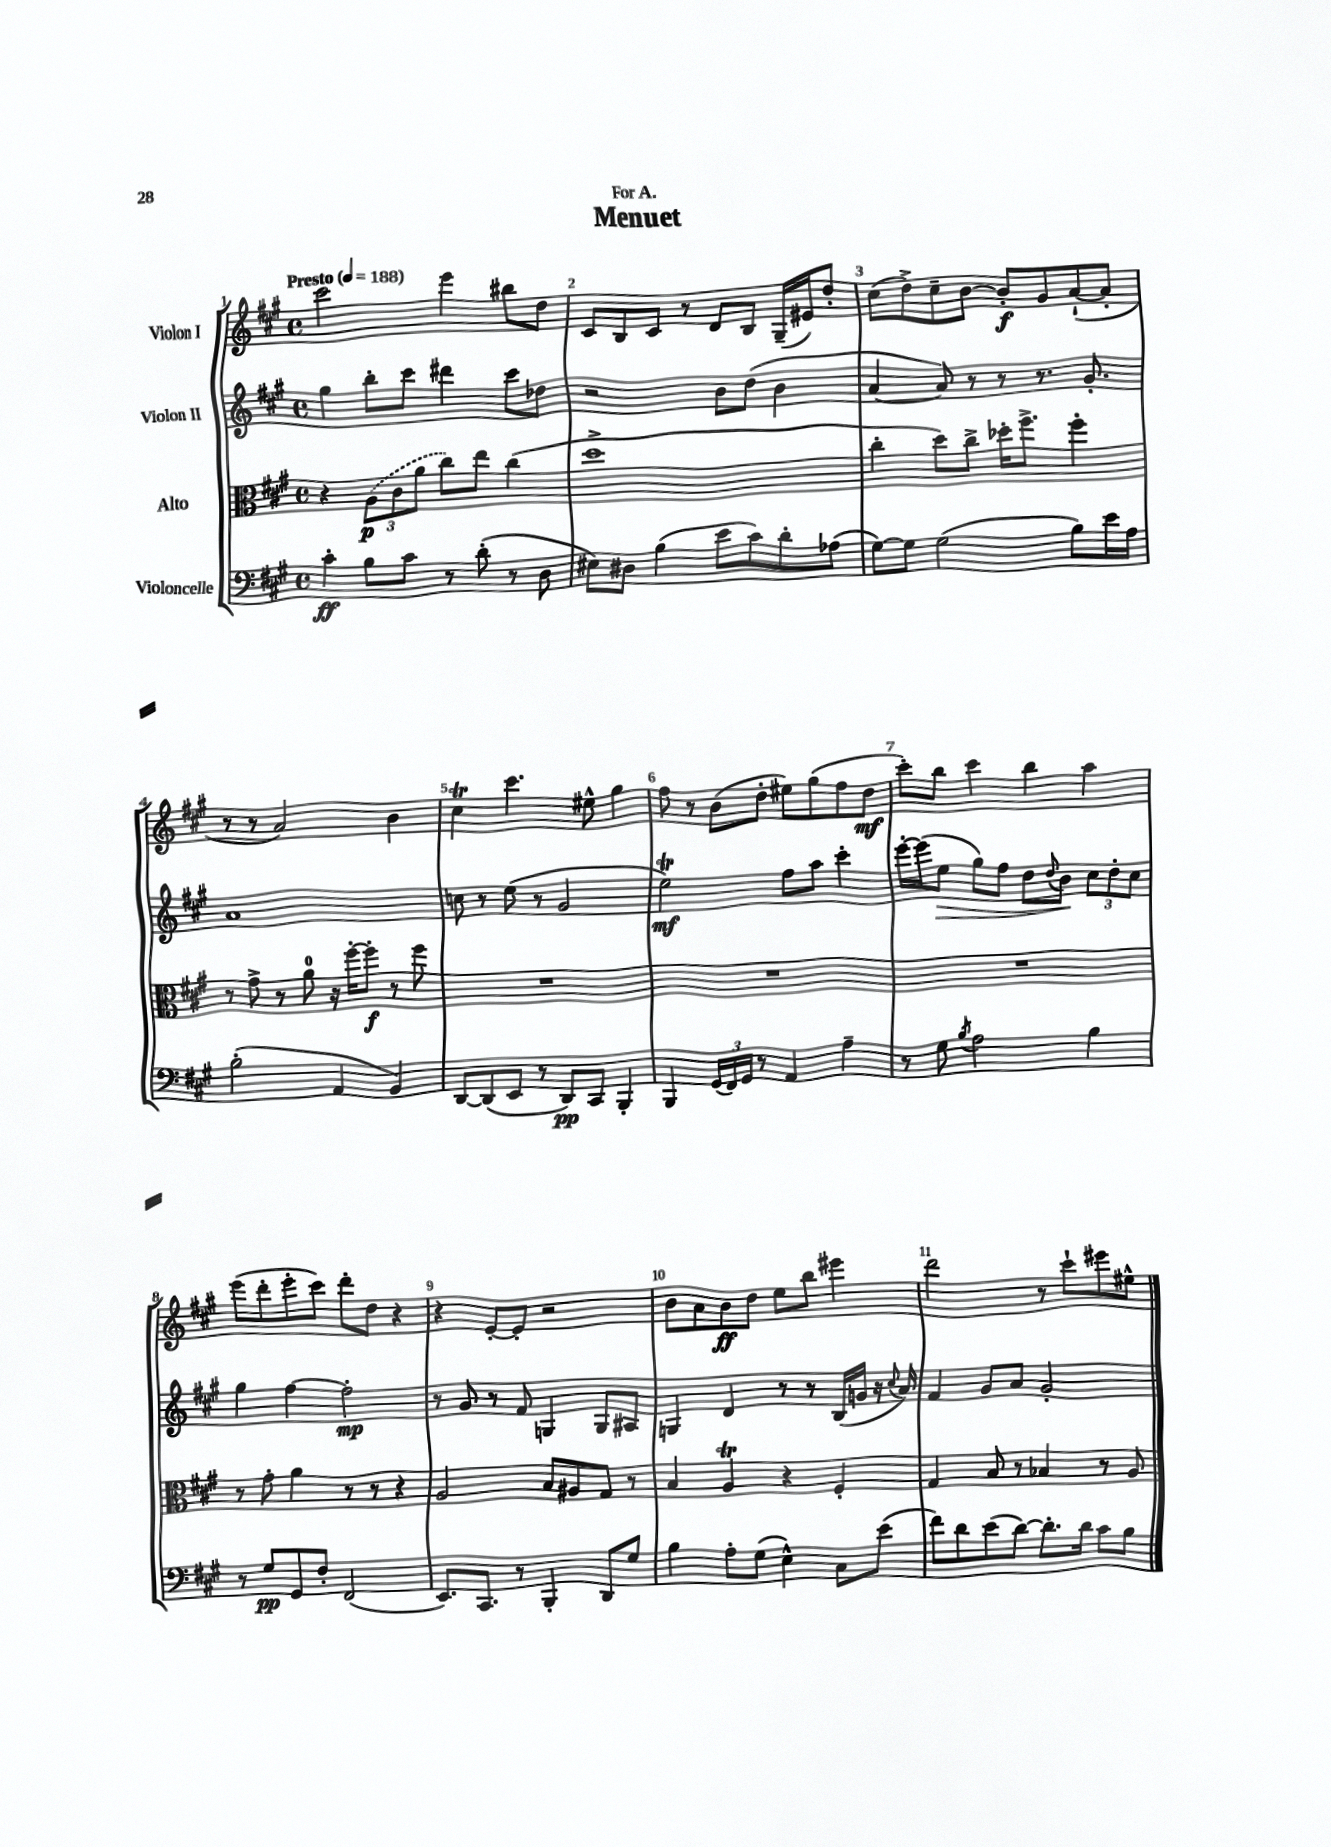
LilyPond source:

\header { title = "Menuet" dedication = "For A." }
<<
\new StaffGroup <<
\new Staff = "s0" \with { instrumentName = "Violon I" } {
    \clef treble \key a \major \defaultTimeSignature \time 4/4 \tempo "Presto" 4 = 188
    cis'''2 e'''4 bis''8 d''8 |
    cis'8 b8 cis'8 r8 d'8 b8 gis16--( eis'16) d''8-. |
    cis''8( d''8->) cis''8-- b'8~ b'8-.\f gis'8 a'8~-!( a'8-. |
    r8 r8 a'2) b'4 |
    cis''4\trill cis'''4. eis''8-^ gis''4 |
    fis''8 r8 b'8( d''8-. eis''8) gis''8( fis''8 d''8\mf |
    cis'''8-.) b''8 cis'''4 b''4 a''4 |
    e'''8( d'''8-. e'''8-. cis'''8) d'''8-. d''8 r4 |
    r4 e'8~-. e'8-. r2 |
    b'8 a'8 b'8\ff d''8 e''8 b''8 eis'''4 |
    d'''2 r8 cis'''8-! eis'''8 eis''8-^ \bar "|." |
}
\new Staff = "s1" \with { instrumentName = "Violon II" } {
    \clef treble \key a \major \defaultTimeSignature \time 4/4
    gis''4 b''8-. cis'''8 dis'''4 cis'''8 des''8 |
    r2 b'8 d''8( b'4 |
    a'4~ a'8) r8 r8 r8. gis'8.-. |
    a'1 |
    c''8 r8 e''8( r8 gis'2 |
    e''2\trill\mf) fis''8 a''8 cis'''4-. |
    e'''16~-. e'''16( e''8\> gis''8) fis''8 d''8 \appoggiatura { d''8 } b'8\! \tuplet 3/2 { cis''8 d''8-. cis''8 } |
    gis''4 fis''4~ fis''2-.\mp |
    r8 gis'8 r8 fis'8 g4 g8 ais8 |
    g4 d'4 r8 r8 b16( g'16 r16 \appoggiatura { cis''8 } a'16) |
    fis'4 gis'8 a'8 gis'2-. \bar "|." |
}
\new Staff = "s2" \with { instrumentName = "Alto" } {
    \clef alto \key a \major \defaultTimeSignature \time 4/4
    r4 \tuplet 3/2 { \once \slurDashed a8\p( cis'8 a'8 } cis''8) e''8 cis''4( |
    d''1-> |
    cis''4-. d''8) cis''8-> des''16-. fis''8.-> fis''4-. |
    r8 gis'8-> r8 a'8-0 r16 fis''16~-. fis''8-.\f r8 fis''8 |
    R1 |
    R1 |
    R1 |
    r8 gis'8-. a'4 r8 r8 r4 |
    a2 b8 ais8 gis8 r8 |
    b4 a4\trill r4 fis4-. |
    gis4 b8 r8 bes4 r8 a8 \bar "|." |
}
\new Staff = "s3" \with { instrumentName = "Violoncelle" } {
    \clef bass \key a \major \defaultTimeSignature \time 4/4
    cis'4-.\ff b8 cis'8 r8 d'8-.( r8 d8 |
    eis8) dis8 b4( e'8 cis'8) d'8-. aes8( |
    gis8~) gis8 gis2( b8) e'16 a16 |
    b2-.( a,4 b,4) |
    d,8~ d,8( e,8 r8 d,8\pp) cis,8 b,,4-. |
    b,,4 \tuplet 3/2 { gis,16( fis,16) gis,16 } r8 a,4 a4-- |
    r8 gis8 \acciaccatura { b8 } a2 b4 |
    r8 gis8\pp gis,8 fis8-. fis,2( |
    e,8.) cis,8. r8 b,,4-. d,8 gis8 |
    b4 a8-. gis8( e4-^) cis8 e'8( |
    fis'8) d'8 e'8( d'8~) d'8.-. d'16 cis'8 b8 \bar "|." |
}
>>
>>
\layout { \context { \Score \override BarNumber.break-visibility = ##(#f #t #t) barNumberVisibility = #all-bar-numbers-visible } }
